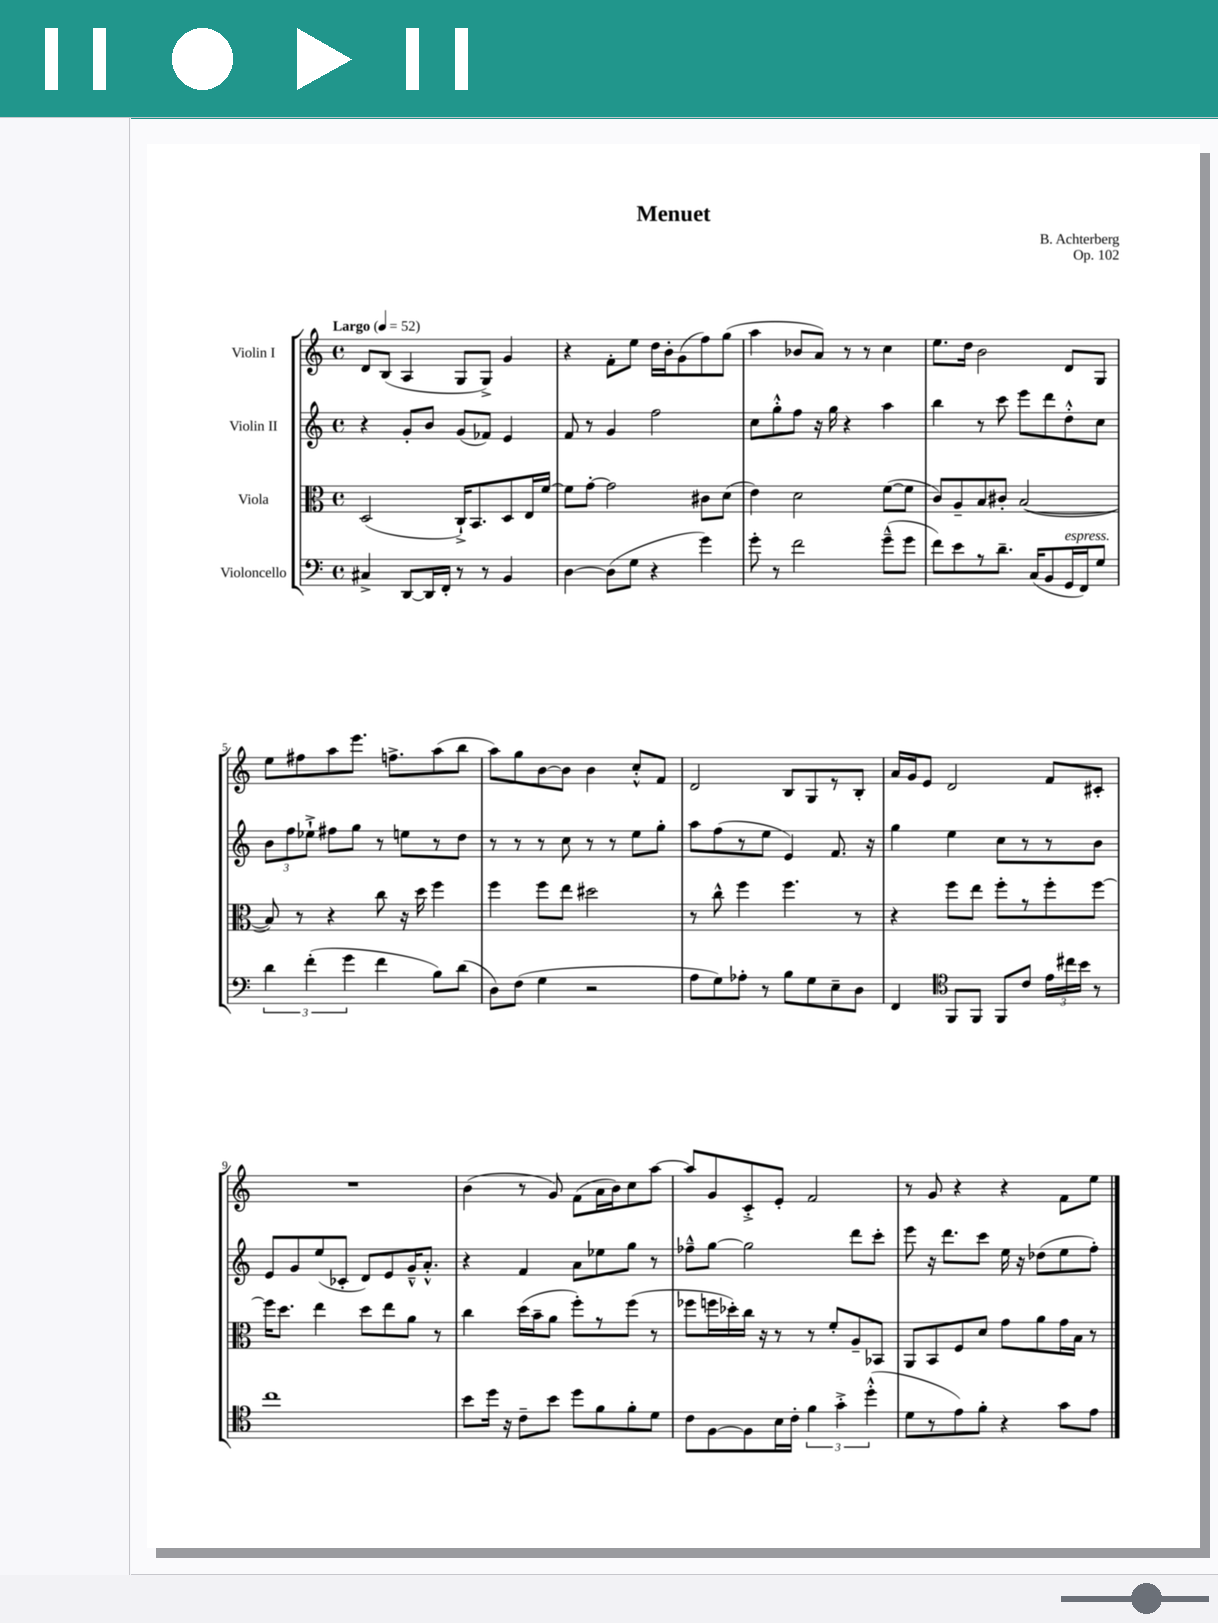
\header { title = "Menuet" composer = "B. Achterberg" opus = "Op. 102" }
<<
\new StaffGroup <<
\new Staff = "s0" \with { instrumentName = "Violin I" } {
    \clef treble \key c \major \defaultTimeSignature \time 4/4 \tempo "Largo" 4 = 52
    \autoBeamOff d'8[ b8]( a4 g8[ g8]->) g'4 |
    r4 f'8[-. e''8] d''16[ b'16-. g'8( f''8) g''8]( |
    a''4 bes'8[ a'8]) r8 r8 c''4 |
    e''8.[ d''16] b'2 d'8[ g8] |
    e''8[ fis''8 a''8 e'''8.] f''8.[-> a''8( b''8] |
    a''8[) g''8 b'8~ b'8] b'4 c''8[-.-^ f'8] |
    d'2 b8[ g8 r8 b8]-. |
    a'16[ g'16 e'8] d'2 f'8[ cis'8]-. |
    R1 |
    b'4( r8 g'8) f'8[( a'16 b'16) c''8 a''8]~ |
    a''8[ g'8 c'8-.-> e'8]-. f'2 |
    r8 g'8 r4 r4 f'8[ e''8] \bar "|." |
}
\new Staff = "s1" \with { instrumentName = "Violin II" } {
    \clef treble \key c \major \defaultTimeSignature \time 4/4
    \autoBeamOff r4 g'8[-. b'8] g'8[( fes'8]) e'4 |
    f'8 r8 g'4 f''2 |
    c''8[ g''8-.-^ f''8] r16 g''16 r4 a''4 |
    b''4 r8 c'''8 e'''8[ d'''8 d''8-.-^ c''8] |
    \tuplet 3/2 { b'8[ f''8 ees''8]-!-> } fis''8[ g''8] r8 e''8[ r8 d''8] |
    r8 r8 r8 c''8 r8 r8 e''8[ g''8]-. |
    a''8[ f''8( r8 e''8] e'4) f'8. r16 |
    g''4 e''4 c''8[ r8 r8 b'8] |
    e'8[ g'8 e''8( ces'8]-. d'8[) e'8 g'16---^ a'8.]-.-^ |
    r4 f'4 a'8[ ees''8 g''8] r8 |
    fes''8[---^ g''8]~ g''2 d'''8[ c'''8]-. |
    e'''8 r16 d'''8.[ c'''8] e''16 r16 des''8[( e''8 f''8]-.) \bar "|." |
}
\new Staff = "s2" \with { instrumentName = "Viola" } {
    \clef alto \key c \major \defaultTimeSignature \time 4/4
    \autoBeamOff d2( c16[-!->) b,8. d8 e16 f'16]~ |
    f'8[ g'8]~-. g'2 cis'8[ d'8]( |
    e'4) d'2 f'8[~( f'8] |
    c'8[) a8-- b8 cis'8]-. b2~( |
    b8) r8 r4 c''8 r16 d''16 f''4 |
    f''4 f''8[ e''8] dis''2 |
    r8 c''8-^ f''4 f''4. r8 |
    r4 f''8[ e''8] f''8[-. r8 f''8-. f''8]~ |
    f''16[ d''8.] e''4 d''8[ e''8 a'8] r8 |
    c''4 d''16[( b'16-- a'8] f''8[-.) r8 f''8]( r8 |
    fes''8[ f''16 des''16-.) c''16] r16 r8 r8 f'8[-. a8-- bes,8] |
    a,8[ b,8 f8 d'8] g'8[ a'8 g'16 b16] r8 \bar "|." |
}
\new Staff = "s3" \with { instrumentName = "Violoncello" } {
    \clef bass \key c \major \defaultTimeSignature \time 4/4
    \autoBeamOff cis4-> d,8[~ d,16 f,16]-. r8 r8 b,4 |
    d4~ d8[( g8] r4 g'4) |
    g'8-. r8 f'2 g'8[---^( g'8] |
    f'8[) e'8 r8 d'8.]-- c16[( b,8 g,16^\markup { \italic "espress." } f,16) g8] |
    \tuplet 3/2 { d'4 f'4-.( g'4 } f'4 b8[) d'8]( |
    d8[) f8]( g4 r2 |
    a8[ g8) aes8]-. r8 b8[ g8 e8-- d8] |
    f,4 \clef tenor f,8[ f,8] f,8[ c'8] \tuplet 3/2 { e'16[ cis''16 b'16] } r8 |
    c''1 |
    b'8[ d''16] r16 c'8[-- b'8] d''8[ f'8 f'8-. d'8] |
    c'8[ f8~ f8 b16 c'16]-. \tuplet 3/2 { f'4 g'4-.-> d''4-.-^( } |
    d'8[ r8 e'8) f'8]-. r4 g'8[ e'8] \bar "|." |
}
>>
>>
